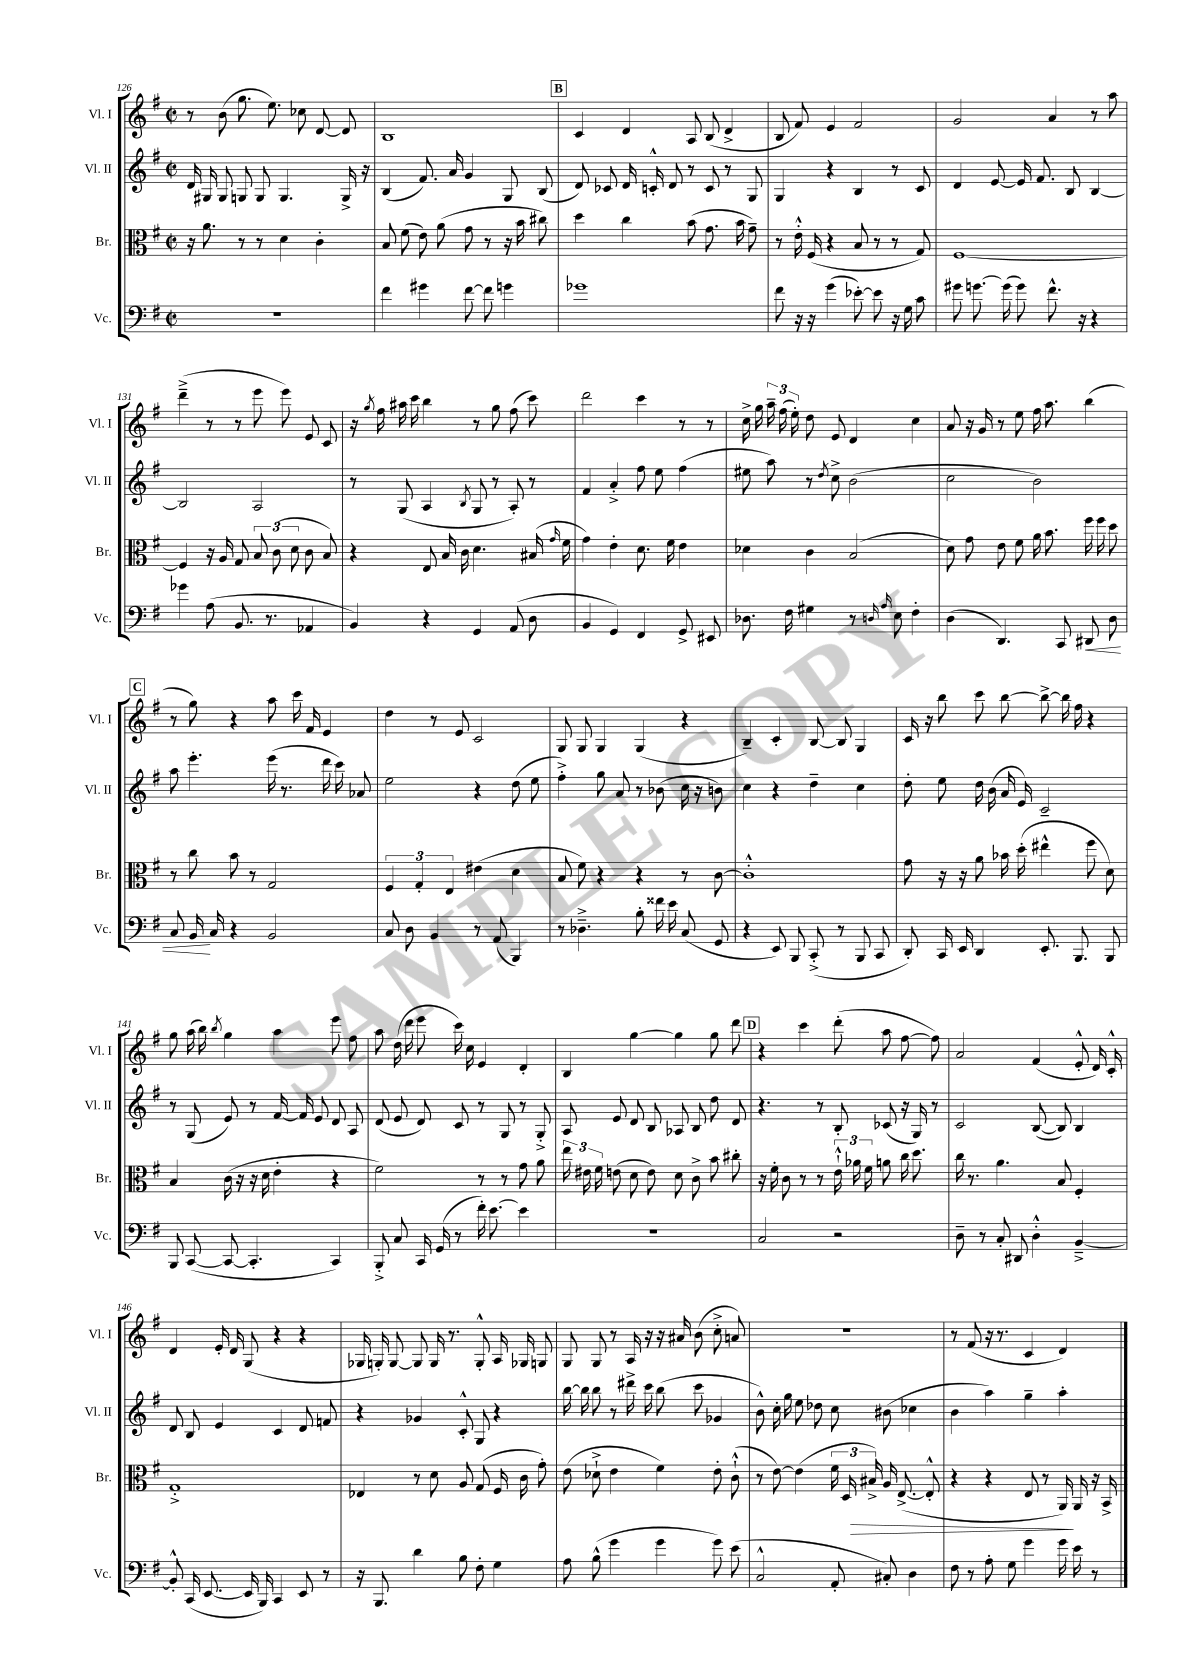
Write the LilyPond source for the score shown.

<<
\new StaffGroup <<
\new Staff = "s0" \with { instrumentName = "Vl. I" shortInstrumentName = "Vl. I" } {
    \clef treble \key g \major \defaultTimeSignature \time 2/2
    \autoBeamOff r8 b'8( g''8. e''8.) ces''8 d'8~ d'8 |
    b1 |
    \mark \markup { \box "B" } c'4 d'4 a8 b8( d'4-> |
    b8 fis'8) e'4 fis'2 |
    g'2 a'4 r8 a''8 |
    d'''4--->( r8 r8 e'''8 e'''8) e'8 c'8 |
    r16 \acciaccatura { g''8 } fis''16 ais''16 c'''16 b''4 r8 g''8 fis''8( c'''8) |
    d'''2 c'''4 r8 r8 |
    c''16-> g''16 \tuplet 3/2 { a''16-- fis''16( e''16-.) } d''8 e'8 d'4 c''4 |
    a'8 r16 g'16 r8 e''8 fis''16 a''8. b''4( |
    \mark \markup { \box "C" } r8 g''8) r4 a''8 c'''16 fis'16 e'4 |
    d''4 r8 e'8 c'2 |
    g8 g8 g4 g4( r4 |
    b4--) c'4-. b8~ b8 g4 |
    c'16 r16 b''8 c'''8 b''8~ b''8~-> b''16 fis''16 r4 |
    g''8 a''16( b''16) \acciaccatura { b''8 } g''4 a''4 e'''8 fis''8 |
    a''8 d''16( d'''16 e'''8 c'''16) c''16 e'4 d'4-. |
    b4 g''4~ g''4 g''8 d'''8 |
    \mark \markup { \box "D" } r4 c'''4 d'''8-.( a''8 fis''8~ fis''8) |
    a'2 fis'4( e'8-.-^ d'16) c'16-.-^ |
    d'4 e'16-. d'16 g8( r4 r4 |
    ges16 g16-.) g8~ g8 g16 r8. g8-.-^ a16 ges16 g8 |
    g8 g8 r8 a16 r16 r16 ais'16 b'8( c''8-.-> a'8) |
    r1 |
    r8 fis'8( r16 r8. c'4 d'4) \bar "|." |
}
\new Staff = "s1" \with { instrumentName = "Vl. II" shortInstrumentName = "Vl. II" } {
    \clef treble \key g \major \defaultTimeSignature \time 2/2
    \autoBeamOff d'16 gis16 gis8 g8 g8 g4. g16-> r16 |
    b4( fis'8.) a'16 g'4 g8 b8( |
    \mark \markup { \box "B" } d'8) ces'8 d'16 c'16-.-^ d'8 r8 c'8 r8 g8 |
    g4 r4 b4 r8 c'8 |
    d'4 e'8~ e'16 fis'8. b8 b4~ |
    b2 a2 |
    r8 g8( a4 \acciaccatura { b8 } g8 r8 a8-.) r8 |
    fis'4 a'4-.-> fis''8 e''8 fis''4( |
    eis''8 a''8) r8 \acciaccatura { d''8 } c''8-> b'2( |
    c''2 b'2) |
    \mark \markup { \box "C" } a''8 e'''4.-. e'''16( r8. d'''16 c'''16) aes'8 |
    e''2 r4 d''8( e''8 |
    fis''4-.->) g''8 a'8 r8 bes'8( c''16 r16 b'8) |
    c''4 r4 d''4-- c''4 |
    d''8-. e''8 d''16 b'16( a'16 e'16) c'2-- |
    r8 g8( e'8) r8 fis'16~ fis'16 e'8 d'8 a8 |
    d'8( e'8 d'8) c'8 r8 g8 r8 g8-.-> |
    a8 e'8 d'8 b8 aes8 b8 d''8 d'8 |
    \mark \markup { \box "D" } r4. r8 b8-. ces'8( r16 g16) r8 |
    c'2 b8~( b8) b4 |
    d'8 b8 e'4 c'4 d'8 f'8 |
    r4 ges'4 c'8-.-^ g8 r4 |
    b''16~ b''16 b''8 r8 dis'''16-> c'''16 b''8( c'''8 ges'4 |
    b'8-^) c''16-. g''16 e''8 des''8 c''8 bis'8( ces''4 |
    b'4 a''4) g''4-- a''4-. \bar "|." |
}
\new Staff = "s2" \with { instrumentName = "Br." shortInstrumentName = "Br." } {
    \clef alto \key g \major \defaultTimeSignature \time 2/2
    \autoBeamOff r16 a'8. r8 r8 d'4 c'4-. |
    b8 fis'8( e'8) a'8( g'8 r8 r16 b'16 cis''8) |
    \mark \markup { \box "B" } d''4 c''4 b'8( g'8. b'16 g'8--) |
    r8 e'16-.-^ fis16( r4 b8 r8 r8 g8) |
    fis1~ |
    fis4 r16 a16 g8 \tuplet 3/2 { b8 c'8( d'8 } c'8 b8) |
    r4 e8 b16 c'16 d'4. bis16( \grace { g'16 } fis'16 |
    g'4) e'4-. d'8. fis'16 e'4 |
    des'4 c'4 b2( |
    d'8) g'8 e'8 fis'8 a'16 b'8. fis''16 fis''16 d''8 |
    \mark \markup { \box "C" } r8 c''8 b'8 r8 g2 |
    \tuplet 3/2 { fis4 g4-. e4 } eis'4( d'4 |
    b8 fis'8) r4 r4 r8 c'8~ |
    c'1-.-^ |
    g'8 r16 r16 a'8 bes'16 d''16-.( eis''4-^ fis''8 d'8) |
    b4 c'16( r16 r16 d'16 e'4-. r4 |
    fis'2) r8 r8 g'8 a'8 |
    \tuplet 3/2 { e''16 eis'16 fis'16 } e'8( d'8 e'8) d'8 c'8-> b'8 cis''8-. |
    \mark \markup { \box "D" } r16 fis'16-. c'8 r8 r8 \tuplet 3/2 { e'16-!-^ aes'16 fis'16 } a'8 c''16 d''8. |
    c''16 r8. a'4. b8 fis4-. |
    g1-.-> |
    ees4 r8 d'8 a8 g8( fis16 c'16 g'8-.) |
    e'8( des'8-!-> e'4 fis'4) e'8-. c'8-!-^( |
    r8 e'8~) e'4( \tuplet 3/2 { fis'16 d16 bis16->\>) } a16 e8.~->( e8-.-^ |
    r4 r4 e8 r8 a,16\!) a,16 r16 b,16-> \bar "|." |
}
\new Staff = "s3" \with { instrumentName = "Vc." shortInstrumentName = "Vc." } {
    \clef bass \key g \major \defaultTimeSignature \time 2/2
    \autoBeamOff R1 |
    fis'4 gis'4 fis'8~ fis'8 g'4 |
    \mark \markup { \box "B" } ges'1 |
    fis'8 r16 r16 g'4( ees'8~-.) ees'8 r16 g16 c'8 |
    gis'8 g'8.~ g'16( g'8) fis'8.-^ r16 r4 |
    ges'4 a8( b,8. r8. aes,4 |
    b,4) r4 g,4 a,8( d8 |
    b,4 g,4) fis,4 g,8-> eis,8 |
    des8. fis16 gis4 r8 \grace { d16 a16 } e8 fis4-. |
    d4( d,4.) c,8 dis,8\< d8 |
    \mark \markup { \box "C" } c8 b,16\! c16 r4 b,2 |
    c8 d8 b,4 r8 a,8( b,,4) |
    r8 des4.---> b8-. fisis'16 e'16 c8( g,8 |
    r4 e,8) b,,8 c,8-.->( r8 b,,8 c,8 |
    d,8-.) c,16 e,16 d,4 e,8.-. b,,8. b,,8 |
    b,,8 c,8~( c,8~ c,4.-. c,4) |
    b,,8-.-> c8 c,16 g,16( r8 fis'16-.) e'8.~ e'4 |
    R1 |
    \mark \markup { \box "D" } c2 r2 |
    d8-- r8 c8-. dis,8 d4-.-^ b,4~---> |
    b,8-.-^ c,16( e,8.~ e,16 b,,16) c,4 e,8 r8 |
    r16 b,,8. d'4 b8 fis8-. g4 |
    a8 b8-^( g'4 g'4 g'8) e'8( |
    c2-^ a,8-. cis8-.) d4 |
    fis8 r8 a8-. g8 g'4 g'16 e'16 r8 \bar "|." |
}
>>
>>
\layout { \context { \Score currentBarNumber = #126 } }
